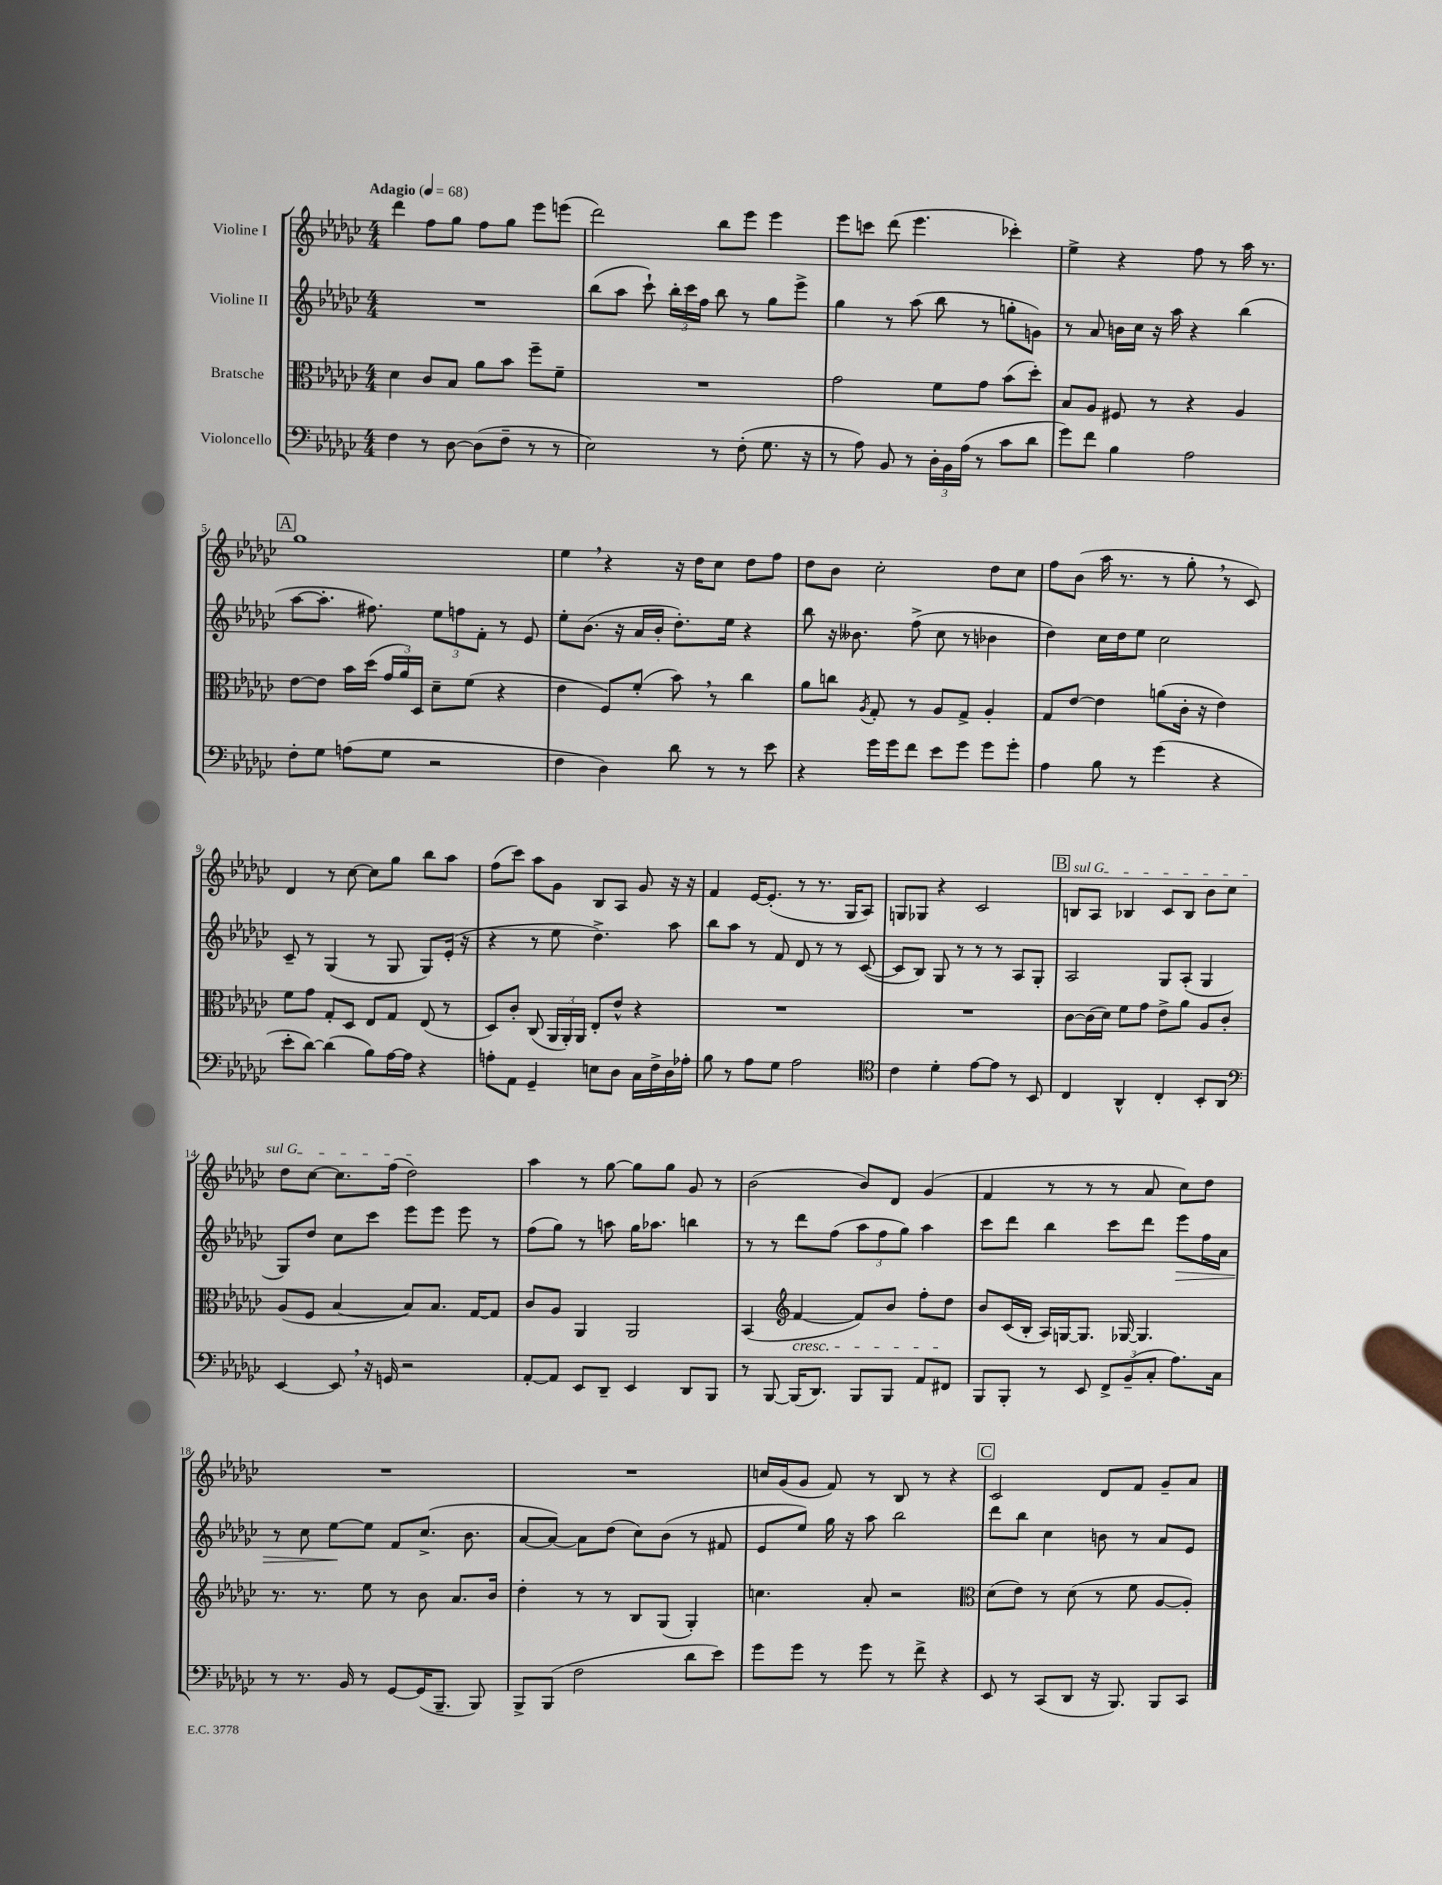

**kern	**kern	**kern	**kern
*staff4	*staff3	*staff2	*staff1
*clefF4	*clefC3	*clefG2	*clefG2
*k[b-e-a-d-g-c-]	*k[b-e-a-d-g-c-]	*k[b-e-a-d-g-c-]	*k[b-e-a-d-g-c-]
*M4/4	*M4/4	*M4/4	*M4/4
*MM68	*MM68	*MM68	*MM68
4F	4d-	1r	4ddd-
8r	8c-	.	8ff
[8D-	8B-	.	8gg-
(8D-]	8a-	.	8ff
8F~	8b-	.	8gg-
8r	8ff~	.	8eee-
8r	8f~	.	(8eee
=	=	=	=
2E-)	1r	(8bb-	2ddd-)
.	.	8aa-	.
.	.	8ccc-`)	.
.	.	24bb-'	.
.	.	24ccc-	.
.	.	24ff	.
8r	.	8bb-	8bb-
(8F'	.	8r	8eee-
8.G-	.	8gg-	4eee-
.	.	8eee-^	.
16r	.	.	.
=	=	=	=
8r	2g-	4gg-	8eee-
8A-)	.	.	8ccc
8BB-	.	8r	(8ddd-
8r	.	(8aa-	4.eee-
24D-'	8f	8bb-	.
24BB-	.	.	.
(24A-	.	.	.
8r	8g-	8r	.
8c-	(8b-	8gg'	4ccc-')
8d-	8dd-')	8g)	.
=	=	=	=
8g-)	8B-	8r	4ee-^
8f	8A-	8a-	.
4B-	8F#	16b	4r
.	.	16cc-	.
.	8r	16r	.
.	.	16aa-	.
2A-	4r	4r	8ff
.	.	.	8r
.	4A-	(4bb-	16aa-
.	.	.	8.r
=	=	=	=
8F'	[8e-	[8aa-	1gg-
8G-	8e-]	8.aa-']	.
(8A	16b-	.	.
.	(16dd-	8.ff#)	.
8G-	24g-	.	.
.	24a-)	.	.
.	24D-	.	.
2r	8d-~	12ee-	.
.	.	12ff	.
.	(8f	.	.
.	.	12f'	.
.	4r	8r	.
.	.	8e-	.
=	=	=	=
4F	4e-	8ee-'	4ee-
.	.	(8.b-	.
4D-)	8F)	.	4r
.	.	16r	.
.	(8f'	16a-	.
.	.	16b-'	.
8d-	8b-)	8.dd-')	16r
.	.	.	16dd-
8r	8r	.	8cc-
.	.	16ee-	.
8r	4cc-	4r	8dd-
8e-	.	.	8ff
=	=	=	=
4r	8a-	8bb-	8dd-
.	8cc	16r	8b-
.	.	8.b--	.
.	8qA-	.	.
16g-	8G-'	.	2cc-'
16g-	.	.	.
8f	8r	(8ff^	.
8e-	8A-	8cc-	.
8g-	8G-^	8r	.
8g-	4A-'	4b-	8dd-
8g-'	.	.	8cc-
=	=	=	=
4A-	8G-	4dd-)	8ff
.	[8e-	.	(8b-
8B-	4e-]	16cc-	16aa-
.	.	16dd-	8.r
8r	.	8ee-	.
(4g-	(8a	2cc-	8r
.	16c-'	.	8gg-'
.	16r	.	.
4r	4e-)	.	8r
.	.	.	8c-)
=	=	=	=
8e-'	8f	8c-~	4d-
[8d-)	8g-	8r	.
(4d-]	8G-'	(4G-	8r
.	8D-	.	[8cc-
8B-)	8E-	8r	8cc-]
[16A-	8G-	8G-	8gg-
16A-]	.	.	.
4r	(8E-	8G-)	8bb-
.	8r	(16e-'	8aa-
.	.	16r	.
=	=	=	=
8A'	8D-)	4r	(8ff
8AA-	8c-'	.	8ccc-)
4GG-~	(8C-	8r	8aa-
.	24AA-	8ee-	8g-
.	24AA-')	.	.
.	24AA-	.	.
8E	8E-'	4.dd-^)	8B-
8D-	8e-^^	.	8A-
16C-	4r	.	8g-
16F^	.	.	.
16D-	.	8aa-	16r
16A-'	.	.	16r
=	=	=	=
8B-	1r	8bb-	4f
8r	.	8aa-	.
8A-	.	8r	[16e-
.	.	.	(8.e-']
8G-	.	8f	.
2A-	.	8d-	8r
.	.	8r	8.r
.	.	8r	.
.	.	.	16G-
.	.	([8c-	8A-)
=	=	=	=
*clefC4	*	*	*
4c-	1r	8c-]	8G
.	.	8B-)	8G-
4d-'	.	8G-	4r
.	.	8r	.
[8e-	.	8r	2c-
8e-]	.	8r	.
8r	.	8A-	.
8BB-	.	8G-'	.
=	=	=	=
4C-	[8c-	2A-	8B
.	(16c-]	.	8A-
.	16d-)	.	.
4AA-^^	8f	.	4B-
.	8g-	.	.
4C-'	8e-^	8G-	8c-
.	8a-	(8A-'	8B-
8BB-'	8A-	4G-	8b-
8AA-	8c-'	.	8cc-
=	=	=	=
*clefF4	*	*	*
[4EE-	(8A-	8G-)	8dd-
.	8F	8dd-	[8cc-
8EE-]	[4B-	8cc-	8.cc-]
16r	.	8ccc-	.
16GG	.	.	(16ff
2r	8B-])	8eee-	2dd-)
.	8.B-	8eee-	.
.	.	8eee-	.
.	[16G-	.	.
.	8G-]	8r	.
=	=	=	=
[8AA-'	8c-	(8ff	4aa-
8AA-]	8A-	8gg-)	.
8EE-	4AA-	8r	8r
8DD-~	.	8aa	[8gg-
4EE-	2AA-	16gg-	8gg-]
.	.	8.aa-	.
.	.	.	8gg-
8DD-	.	4bb	8g-
8BBB-	.	.	8r
=	=	=	=
8r	(4BB-	8r	(2b-
[8BBB-	.	8r	.
*	*clefG2	*	*
(16BBB-]	[4f	8ddd-	.
8.DD-)	.	.	.
.	.	(8ff	.
8BBB-	8f])	12aa-	8b-)
.	.	12ff	.
8BBB-	8b-	.	8d-
.	.	12gg-)	.
8AA-	8ff'	4aa-	(4g-
8FF#	8dd-	.	.
=	=	=	=
8BBB-	8b-	8ccc-	4f
8BBB-'	(16c-	8ddd-	.
.	16B-'	.	.
8r	16A-)	4bb-	8r
.	[16G	.	.
8EE-	8.G]	.	8r
12FF^	.	8ccc-	8r
.	[16G-	.	.
(12BB-~	.	.	.
.	4.G-]	8ddd-	8a-
12C-'	.	.	.
8.A-)	.	8eee-	8cc-)
.	.	16ff	8dd-
16C-	.	16a-	.
=	=	=	=
8r	8.r	8r	1r
8.r	.	8cc-	.
.	8.r	.	.
.	.	[8ee-	.
16BB-	.	.	.
8r	8ee-	8ee-]	.
[8GG-	8r	8f	.
(16GG-]	8b-	(8.cc-^	.
8.BBB-~	.	.	.
.	8.a-	.	.
.	.	8.b-	.
8BBB-)	.	.	.
.	16b-	.	.
=	=	=	=
8BBB-^	4dd-'	[8a-	1r
(8BBB-	.	8a-_)	.
2F	8r	8a-]	.
.	8r	(8dd-	.
.	8B-	8cc-)	.
.	(8G-	(8b-	.
8d-	4G-')	8r	.
8e-)	.	8f#	.
=	=	=	=
8g-	4.cc	8e-	16cc
.	.	.	(16g-
8g-	.	8ee-)	8g-
8r	.	16gg-	8f)
.	.	16r	.
8g-	8a-'	8aa-	8r
8r	2r	2bb-	8B-
8f^	.	.	8r
4r	.	.	4r
=	=	=	=
*	*clefC3	*	*
8EE-	(8d-	8ddd-	2c-
8r	8e-)	8bb-	.
(8CC-	8r	4cc-	.
8DD-	(8d-	.	.
16r	8r	8b	8d-
8.BBB-)	.	.	.
.	8f	8r	8f
8BBB-	[8A-	8a-	8g-~
8CC-	8A-'])	8e-	8a-
==	==	==	==
*-	*-	*-	*-
